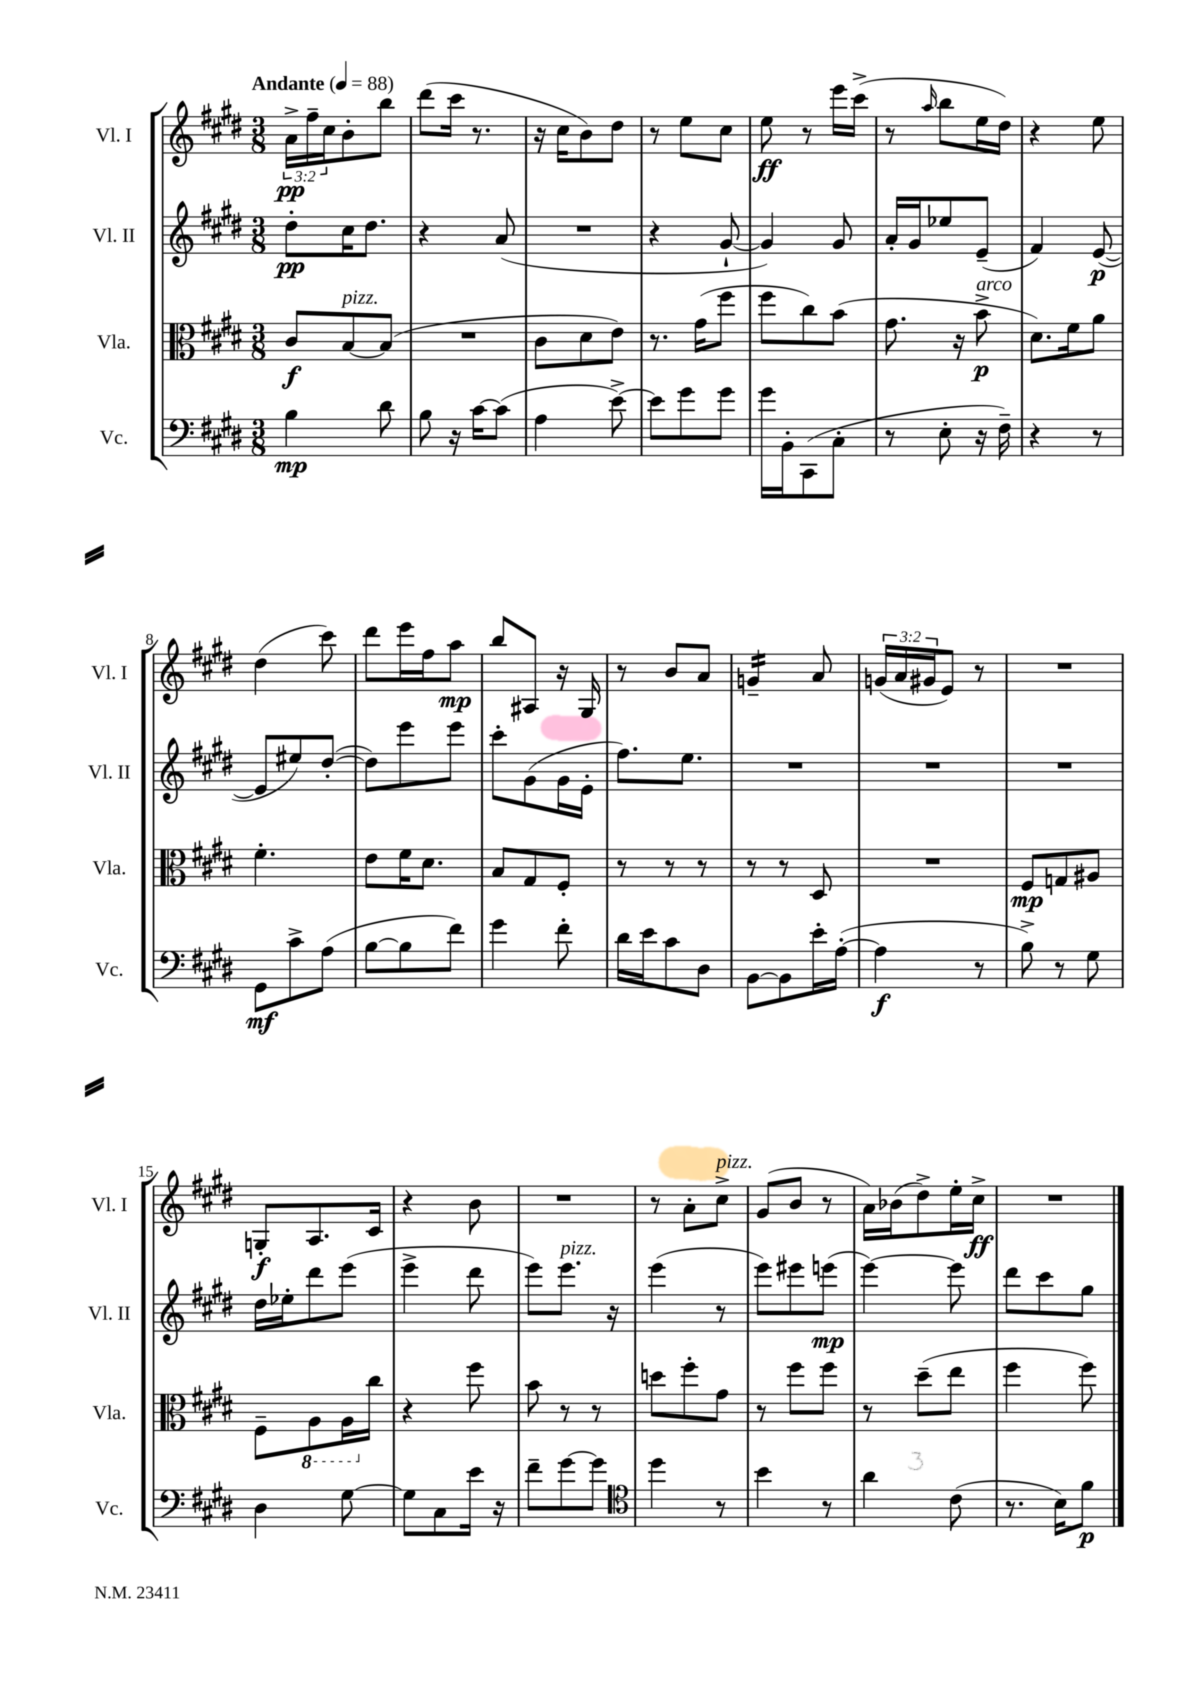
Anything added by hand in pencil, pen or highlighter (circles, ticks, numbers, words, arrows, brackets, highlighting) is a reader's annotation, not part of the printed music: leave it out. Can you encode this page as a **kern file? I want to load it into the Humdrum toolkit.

**kern	**kern	**kern	**kern
*staff4	*staff3	*staff2	*staff1
*clefF4	*clefC3	*clefG2	*clefG2
*k[f#c#g#d#]	*k[f#c#g#d#]	*k[f#c#g#d#]	*k[f#c#g#d#]
*M3/8	*M3/8	*M3/8	*M3/8
*MM88	*MM88	*MM88	*MM88
4B\	8c#/L	8dd#'\L	24a^\LL
.	.	.	24ff#~\
.	.	.	24cc#\J
.	[8B/	16cc#\K	8b'\
.	.	8.dd#\J	.
8d#\	(8B/]J	.	8bb\J
=	=	=	=
8B\	4.r	4r	(8ddd#\L
16r	.	.	16ccc#\Jk
[16c#\LK	.	.	8.r
(8c#\]J	.	(8a/	.
=	=	=	=
4A\	8c#\L	4.r	16r
.	.	.	16cc#\LK
.	8d#\	.	8b\)
[8e^\)	8e\J)	.	8dd#\J
=	=	=	=
8e\]L	8.r	4r	8r
8g#\	.	.	8ee\L
.	(16g#\LK	.	.
8g#\J	8ff#\J	[8g#`/	8cc#\J
=	=	=	=
16g#\LL	8ff#\L	4g#/])	8ee\
16BB'\J	.	.	.
(8CC#\	8cc#\)	.	8r
8C#'\J	(8b\J	8g#/	16eee\LL
.	.	.	(16ccc#^\JJ
=	=	=	=
8r	8.g#\	16a'/LL	8r
.	.	16g#/J	.
.	.	.	16qqaa/
8E'\	.	8ee-/	8bb\L
.	16r	.	.
16r	8b^\	(8e~/J	16ee\L
16F#~\)	.	.	16dd#\JJ)
=	=	=	=
4r	8.d#\L)	4f#/)	4r
.	16f#\k	.	.
8r	8a\J	([8e/	8ee\
=	=	=	=
8GG#\L	4.f#'\	8e/]L	(4dd#\
8c#^\	.	8ee#/)	.
(8A\J	.	([8dd#'/J	8ccc#\)
=	=	=	=
[8B\L	8e\L	8dd#\]L)	8ddd#\L
8B\]	16f#\K	8eee\	16eee\L
.	8.d#\J	.	16ff#\J
8f#\J)	.	8eee\J	8aa\J
=	=	=	=
4g#\	8B/L	8ccc#'\L	8bb/L
.	8G#/	(8g#\	8A#/J
8f#'\	8F#'/J	16g#\L	16r
.	.	16e'\JJ	16G#/
=	=	=	=
16d#\LL	8r	8.ff#\L)	8r
16e\J	.	.	.
8c#\	8r	.	8b/L
.	.	8.ee\J	.
8D#\J	8r	.	8a/J
=	=	=	=
[8BB\L	8r	4.r	4g~/
8BB\]	8r	.	.
16e'\L	8D#/	.	8a/
([16A'\JJ	.	.	.
=	=	=	=
4A\]	4.r	4.r	(24g/LL
.	.	.	24a/
.	.	.	24g#/J
.	.	.	8e/J)
8r	.	.	8r
=	=	=	=
8B^\)	8F#/L	4.r	4.r
8r	8G/	.	.
8G#\	8A#/J	.	.
=	=	=	=
4D#\	8F#~\L	16dd#\LL	8G'/L
.	.	16ee-'\J	.
.	8AA\	8ddd#\	8.A/
[8G#\	16AA\L	(8eee\J	.
.	16cc#\JJ	.	16c#/Jk
=	=	=	=
8G#\]L	4r	4eee^\	4r
8C#\	.	.	.
16e\Jk	8ff#\	8ddd#\	8b\
16r	.	.	.
=	=	=	=
8f#~\L	8b\	8eee\L)	4.r
[8g#\	8r	8.eee\J	.
8g#\]J	8r	.	.
.	.	16r	.
=	=	=	=
*clefC4	*	*	*
4dd#\	8dd\L	(4eee\	8r
.	8ff#'\	.	8a'\L
8r	8g#\J	8r	8cc#^\J
=	=	=	=
4b\	8r	8eee\L)	(8g#/L
.	8ff#\L	8eee#\	8b/J
8r	8ff#\J	(8eee\J	8r
=	=	=	=
4a\	8r	[4eee\)	16a\LL)
.	.	.	(16b-\J
.	(8dd#~\L	.	8dd#^\)
(8c#\	8ee\J	8eee\]	16ee'\L
.	.	.	16cc#^\JJ
=	=	=	=
8.r	4ff#\	8ddd#\L	4.r
.	.	8ccc#\	.
16B\LK)	.	.	.
8f#\J	8ff#\)	8gg#\J	.
==	==	==	==
*-	*-	*-	*-
